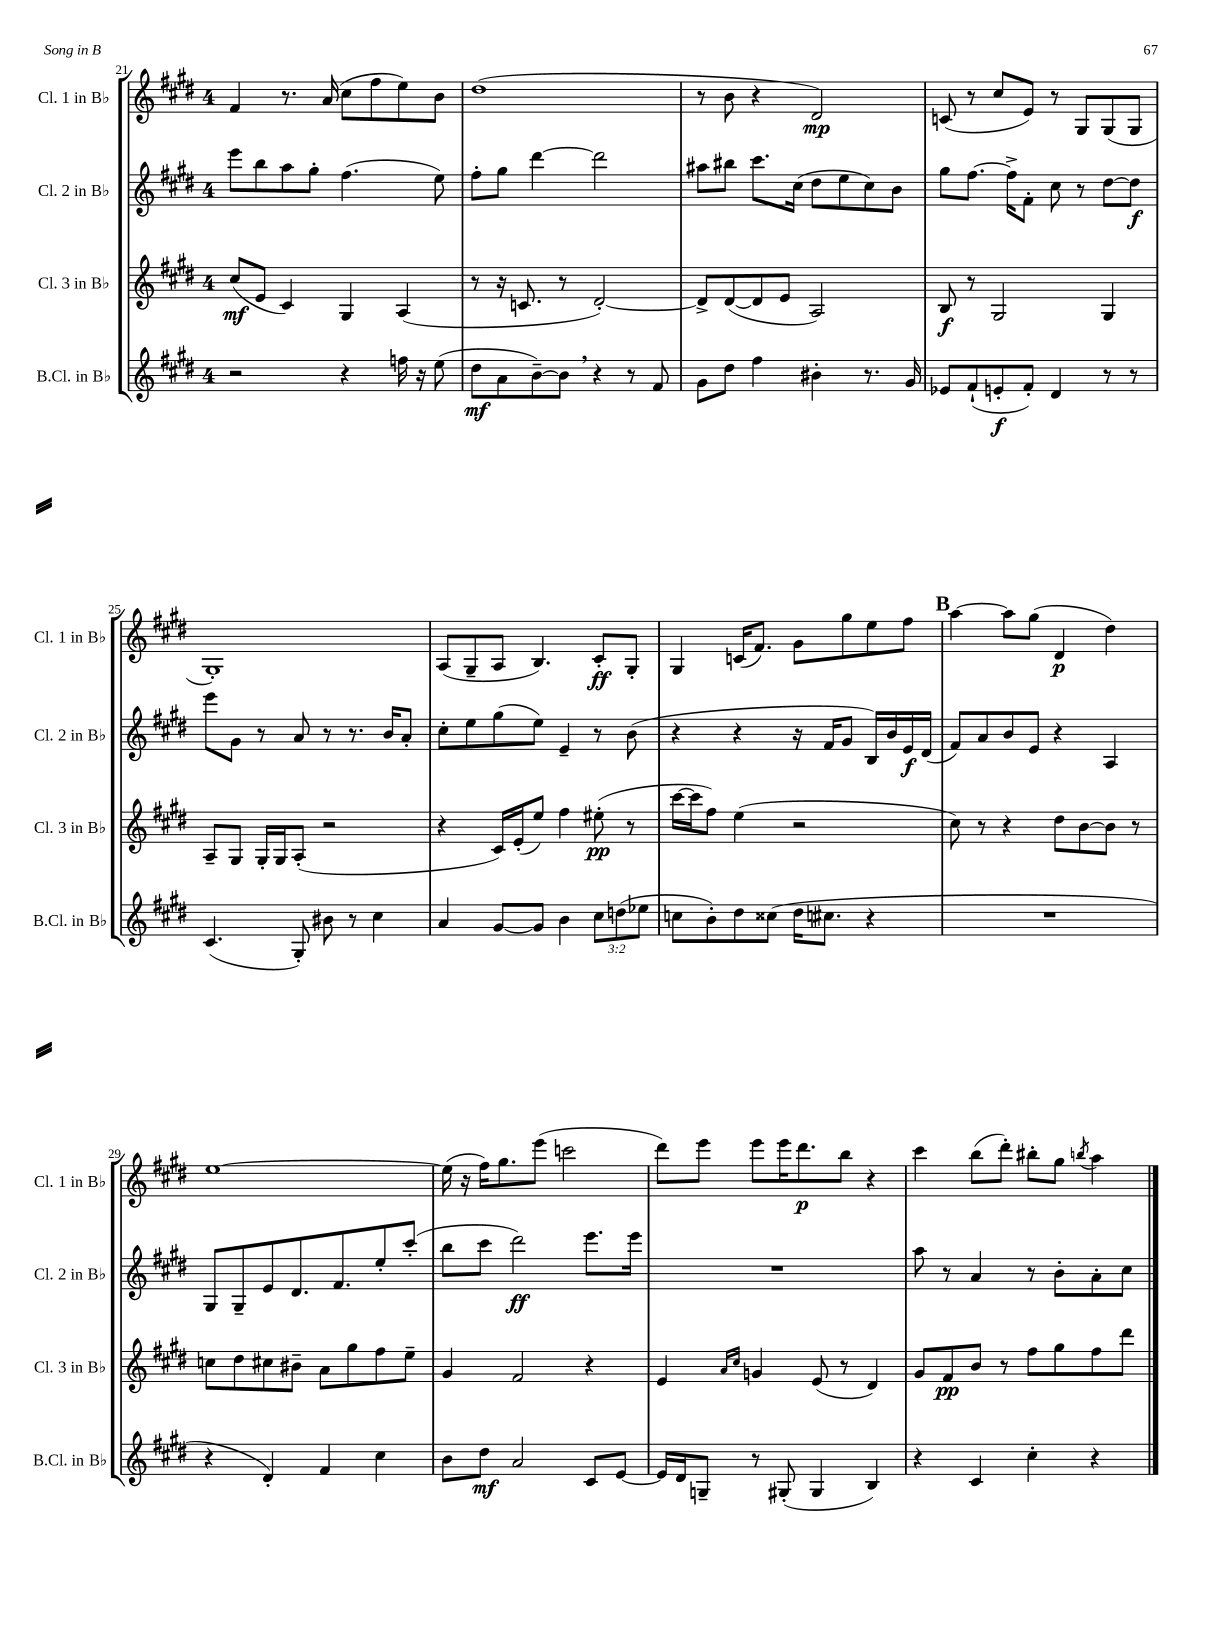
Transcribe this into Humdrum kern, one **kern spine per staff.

**kern	**dynam	**kern	**dynam	**kern	**dynam	**kern	**dynam
*part4	*part4	*part3	*part3	*part2	*part2	*part1	*part1
*staff4	*staff4	*staff3	*staff3	*staff2	*staff2	*staff1	*staff1
*I"B.Cl. in B♭	*	*I"Cl. 3 in B♭	*	*I"Cl. 2 in B♭	*	*I"Cl. 1 in B♭	*
*I'B.Cl. in B♭	*	*I'Cl. 3 in B♭	*	*I'Cl. 2 in B♭	*	*I'Cl. 1 in B♭	*
*clefG2	*	*clefG2	*	*clefG2	*	*clefG2	*
*k[f#c#g#d#]	*	*k[f#c#g#d#]	*	*k[f#c#g#d#]	*	*k[f#c#g#d#]	*
*M4/4	*	*M4/4	*	*M4/4	*	*M4/4	*
=21	=21	=21	=21	=21	=21	=21	=21
2r	.	(8cc#/L	mf	8eee\L	.	4f#/	.
.	.	8e/J	.	8bb\	.	.	.
.	.	4c#/)	.	8aa\	.	8.r	.
.	.	.	.	8gg#'\J	.	.	.
.	.	.	.	.	.	(16a/	.
4r	.	4G#/	.	(4.ff#\	.	8cc#\L	.
.	.	.	.	.	.	8ff#\	.
16ffn\	.	(4A/	.	.	.	8ee\)	.
16r	.	.	.	.	.	.	.
(8ee\	.	.	.	8ee\)	.	8b\J	.
=22	=22	=22	=22	=22	=22	=22	=22
8dd#\L	mf	8r	.	8ff#'\L	.	(1dd#	.
8a\	.	16r	.	8gg#\J	.	.	.
.	.	8.cn/	.	.	.	.	.
[8b~\)	.	.	.	[4ddd#\	.	.	.
8b,\J]	.	8r	.	.	.	.	.
4r	.	[2d#'/)	.	2ddd#\]	.	.	.
8r	.	.	.	.	.	.	.
8f#/	.	.	.	.	.	.	.
=23	=23	=23	=23	=23	=23	=23	=23
8g#\L	.	8d#^/L]	.	8aa#X\L	.	8r	.
8dd#\J	.	([8d#/	.	8bb#X\J	.	8b\	.
4ff#\	.	8d#/]	.	8.ccc#\L	.	4r	.
.	.	8e/J	.	.	.	.	.
.	.	.	.	(16cc#\Jk	.	.	.
4b#X'\	.	2A/)	.	8dd#\L	.	2d#/)	mp
.	.	.	.	8ee\	.	.	.
8.r	.	.	.	8cc#\)	.	.	.
.	.	.	.	8b\J	.	.	.
16g#/	.	.	.	.	.	.	.
=24	=24	=24	=24	=24	=24	=24	=24
8e-X/L	.	8B/	f	8gg#\L	.	(8cn/	.
(8f#`/	.	8r	.	[8.ff#\J	.	8r	.
8en'/	f	2G#/	.	.	.	8cc#/L	.
.	.	.	.	16ff#^\KL]	.	.	.
8f#'/J)	.	.	.	8f#'\J	.	8e/J)	.
4d#/	.	.	.	8cc#\	.	8r	.
.	.	.	.	8r	.	8G#/L	.
8r	.	4G#/	.	[8dd#\L	.	(8G#/	.
8r	.	.	.	8dd#\J]	f	8G#/J	.
!!LO:LB:g=z
=25	=25	=25	=25	=25	=25	=25	=25
(4.c#/	.	8A~/L	.	8eee\L	.	1G#')	.
.	.	8G#/J	.	8g#\J	.	.	.
.	.	16G#'/LL	.	8r	.	.	.
.	.	16G#/J	.	.	.	.	.
8G#'/)	.	(8A'/J	.	8a/	.	.	.
8b#X\	.	2r	.	8r	.	.	.
8r	.	.	.	8.r	.	.	.
4cc#\	.	.	.	.	.	.	.
.	.	.	.	16b/KL	.	.	.
.	.	.	.	8a'/J	.	.	.
=26	=26	=26	=26	=26	=26	=26	=26
4a/	.	4r	.	8cc#'\L	.	(8A/L	.
.	.	.	.	8ee\	.	8G#~/	.
[8g#/L	.	16c#/LL)	.	(8gg#\	.	8A/J	.
.	.	(16e'/J	.	.	.	.	.
8g#/J]	.	8ee/J)	.	8ee\J)	.	4.B/)	.
4b\	.	4ff#\	.	4e~/	.	.	.
12cc#\L	.	(8ee#X'\	pp	8r	.	8c#'/L	ff
(12ddn\	.	.	.	.	.	.	.
.	.	8r	.	(8b\	.	8G#'/J	.
12ee-X\J	.	.	.	.	.	.	.
=27	=27	=27	=27	=27	=27	=27	=27
8ccn\L	.	[16ccc#\LL	.	4r	.	4G#/	.
.	.	16ccc#\J]	.	.	.	.	.
8b'\)	.	8ff#\J)	.	.	.	.	.
8dd#\	.	(4ee\	.	4r	.	(16cn/KL	.
.	.	.	.	.	.	8.f#/J)	.
(8cc##X\J	.	.	.	.	.	.	.
16dd#\KL	.	2r	.	16r	.	8g#\L	.
8.cc#X\J	.	.	.	16f#/KL	.	.	.
.	.	.	.	8g#/J	.	8gg#\	.
4r	.	.	.	16B/LL)	.	8ee\	.
.	.	.	.	16b/	.	.	.
.	.	.	.	16e/	f	8ff#\J	.
.	.	.	.	(16d#/JJ	.	.	.
!!LO:REH:place=s1:t=B
=28	=28	=28	=28	=28	=28	=28	=28
1r	.	8cc#\)	.	8f#/L)	.	[4aa\	.
.	.	8r	.	8a/	.	.	.
.	.	4r	.	8b/	.	8aa\L]	.
.	.	.	.	8e/J	.	(8gg#\J	.
.	.	8dd#\L	.	4r	.	4d#/	p
.	.	[8b\	.	.	.	.	.
.	.	8b\J]	.	4A/	.	4dd#\)	.
.	.	8r	.	.	.	.	.
!!LO:LB:g=z
=29	=29	=29	=29	=29	=29	=29	=29
4r	.	8ccn\L	.	8G#/L	.	[1ee	.
.	.	8dd#\	.	8G#~/	.	.	.
4d#'/)	.	8cc#X\	.	8e/	.	.	.
.	.	8b#X~\J	.	8.d#/	.	.	.
4f#/	.	8a\L	.	.	.	.	.
.	.	.	.	8.f#/	.	.	.
.	.	8gg#\	.	.	.	.	.
4cc#\	.	8ff#\	.	8ee'/	.	.	.
.	.	8ee~\J	.	(8ccc#'/J	.	.	.
=30	=30	=30	=30	=30	=30	=30	=30
8b\L	.	4g#/	.	8bb\L	.	(16ee\]	.
.	.	.	.	.	.	16r	.
8dd#\J	mf	.	.	8ccc#\J	.	16ff#\KL)	.
.	.	.	.	.	.	8.gg#\	.
2a/	.	2f#/	.	2ddd#\)	ff	.	.
.	.	.	.	.	.	(8eee\J	.
.	.	.	.	.	.	2cccn\	.
8c#/L	.	4r	.	8.eee\L	.	.	.
[8e/J	.	.	.	.	.	.	.
.	.	.	.	16eee\Jk	.	.	.
=31	=31	=31	=31	=31	=31	=31	=31
16e/LL]	.	4e/	.	1r	.	8ddd#\L)	.
16d#/J	.	.	.	.	.	.	.
8Gn~/J	.	.	.	.	.	8eee\J	.
.	.	16qqa/LL	.	.	.	.	.
.	.	16qqcc#/JJ	.	.	.	.	.
8r	.	4gn/	.	.	.	8eee\L	.
(8G#X'/	.	.	.	.	.	16eee\K	.
.	.	.	.	.	.	8.ddd#\	p
4G#/	.	(8e/	.	.	.	.	.
.	.	8r	.	.	.	8bb\J	.
4B/)	.	4d#/)	.	.	.	4r	.
=32	=32	=32	=32	=32	=32	=32	=32
4r	.	8g#/L	.	8aa\	.	4ccc#\	.
.	.	8f#/	pp	8r	.	.	.
4c#/	.	8b/J	.	4a/	.	(8bb\L	.
.	.	8r	.	.	.	8ddd#'\J)	.
4cc#'\	.	8ff#\L	.	8r	.	8bb#X'\L	.
.	.	8gg#\	.	8b'\L	.	8gg#\J	.
.	.	.	.	.	.	8qbbn/	.
4r	.	8ff#\	.	8a'\	.	4aa\	.
.	.	8ddd#\J	.	8cc#\J	.	.	.
==	==	==	==	==	==	==	==
*-	*-	*-	*-	*-	*-	*-	*-
